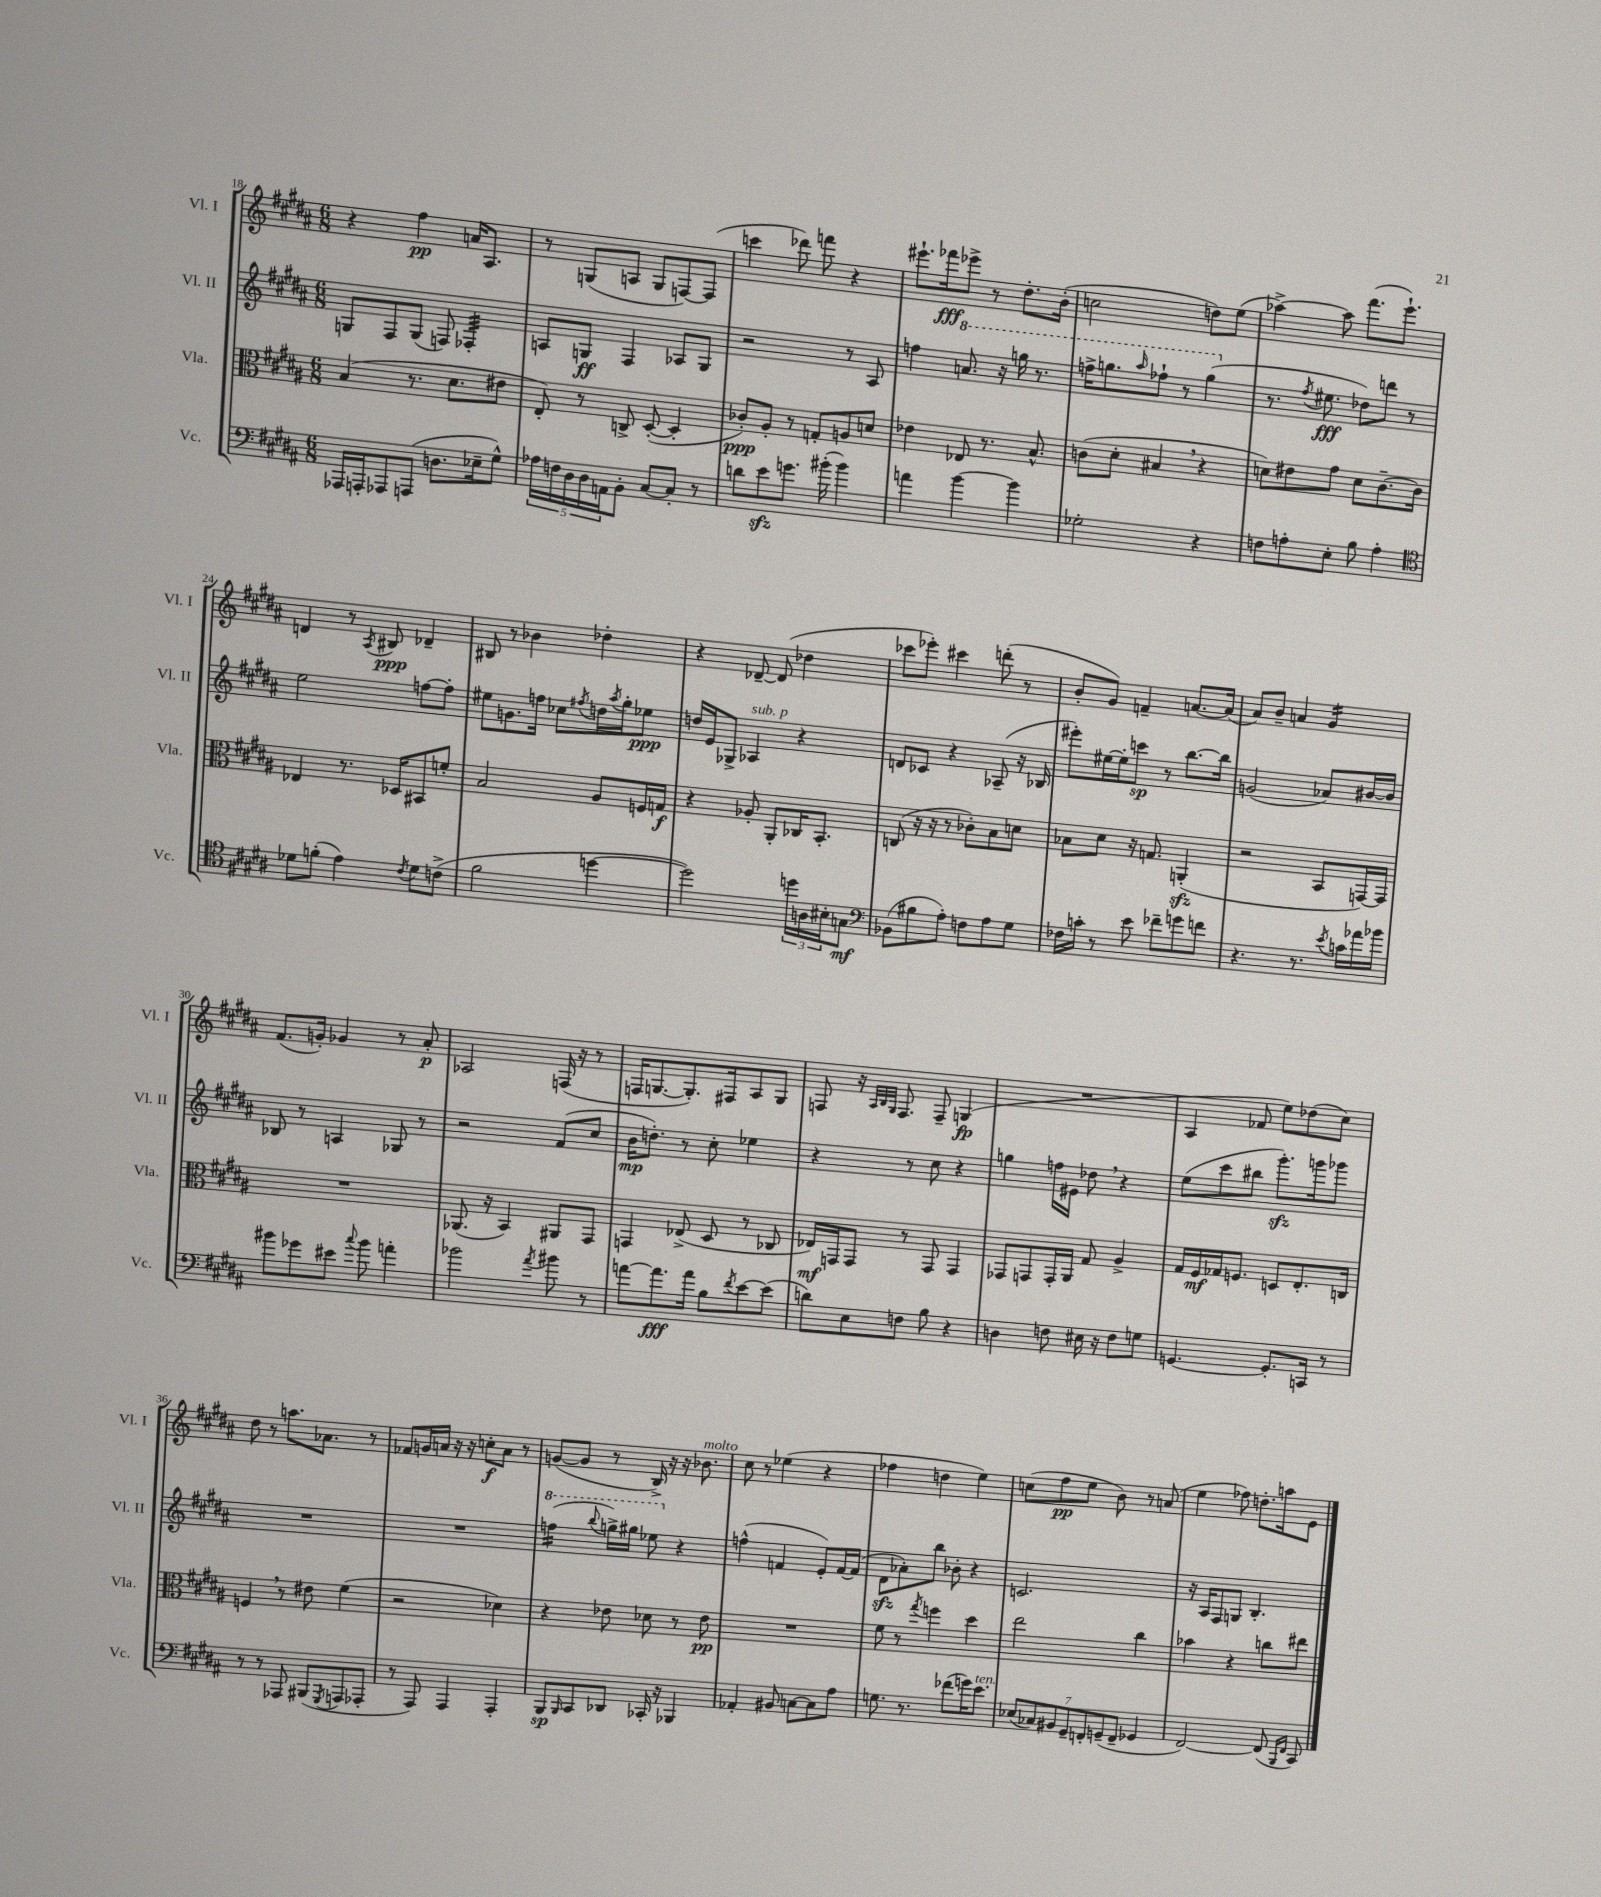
<<
\new StaffGroup <<
\new Staff = "s0" \with { instrumentName = "Vl. I" shortInstrumentName = "Vl. I" } {
    \clef treble \key b \major \numericTimeSignature \time 6/8
    r4 fis''4\pp a'16 ais8. |
    r8 g8( a8 g8 f8~) f8( |
    c'''4 des'''8) f'''8 r4 |
    eis'''8.-! fes'''16\fff ees'''8-> r8 dis''8.-. b'16-.( |
    c''2 d''8) e''8( |
    aes''4~->) aes''8 fis'''8.( e'''8.-!) |
    d'4 r8 \acciaccatura { ais8 } bis8\ppp des'4-- |
    bis8 r8 bes'4 des''4-. |
    r4 des'8~-- des'8( des''4 |
    ces'''8 ees'''8-.) cis'''4 d'''8-.( r8 |
    b'8-. gis'8) f'4-- a'8.~ a'16( |
    ais'8) b'8-- a'4 gis'4:16 |
    fis'8.( g'16-.) ges'4 r8 ais'8-.\p |
    aes2 f16( r16 r8 |
    f16 g8.~ g8.-.) fis16 ais8 g8 |
    f8 r16 \grace { ais32 b32 gis32 } f8. f8-- g4\fp( |
    R2. |
    ais4 fes'8 e''8) des''8( cis''8) |
    dis''8 r8 a''8. aes'8. r8 |
    fes'8 g'16 a'16 r16 r16 c''8-.\f a'8 r8 |
    g'8~( g'8 r8 b16->) r16 r16 bes'8.^\markup { \italic "molto" } |
    cis''8 r8 ees''4( r4 |
    fes''4 d''4 e''4) |
    c''8( fis''8\pp e''8 b'8) r8 a'8( |
    e''4 fes''8) d''8.-. a''16 e'8 \bar "|." |
}
\new Staff = "s1" \with { instrumentName = "Vl. II" shortInstrumentName = "Vl. II" } {
    \clef treble \key b \major \numericTimeSignature \time 6/8
    g8 fis8 g8( f8) fes4:32-. |
    a8 g8\ff fis4 aes8 g8 |
    r2 r8 ais8 |
    f''4 \ottava #1 a''8. r16 g'''16 r8. |
    f'''16-> g'''8. \grace { ais'''16 } fes'''8-! r8 g'''4( \ottava #0 |
    r8. \acciaccatura { fis''8 } eis''8.\fff des''8) d'''8 r8 |
    e''2 f''8~ f''8-. |
    eis''8 g'8. f''16 ces''8 \acciaccatura { fis''8 } d''16 \acciaccatura { ais''8 } gis''16-. ees''8\ppp |
    d''16 e'16 ges8-> aes4^\markup { \italic "sub. p" } r4 |
    d'8 ces'8 r4 aes8--( r16 bes16 |
    eis'''8-.) eis''16~ eis''16-. c'''8\sp r8 b''8.~ b''16 |
    g'2( aes'8) bis'16~ bis'16 |
    bes8 r8 a4 ges8 r8 |
    r2 fis'8( cis''8 |
    b'16\mp d''8.-.) r8 cis''8-. ees''4 |
    r4 r8 cis''8 r4 |
    g''4 f''16 eis'16 des''8 \breathe r4 |
    e''8( cis'''8 bis''8 gis'''8.-.\sfz) g'''16 ges'''8 |
    R2. |
    R2. |
    \ottava #1 f'''4:16( \appoggiatura { b'''8 } g'''16->) gis'''16 ees'''8 \ottava #0 r4 |
    f''4-^( f'4 e'8-.) f'16~ f'16( |
    dis'8\sfz aes'8-.) b''8 bes'8-. r4 |
    c'2. |
    r16 ais16 fis8 g8 b4.-. \bar "|." |
}
\new Staff = "s2" \with { instrumentName = "Vla." shortInstrumentName = "Vla." } {
    \clef alto \key b \major \numericTimeSignature \time 6/8
    b4( r8. dis'8. eis'8 |
    e8-.) r8 c8-> dis8~-.( dis4-. |
    ces'8-.\ppp) ais8-. r8 g8-. a8 d'8 |
    ees'4 ees8 r8. b8.-^ |
    c'8( dis'8-. bis4 \breathe r4 |
    d'8) eis'8 gis'8 d'8 cis'8.~-- cis'16 |
    ees4 r8. des16 bis,8 f'8-. |
    b2 ais8 f16 g16\f |
    r4 aes8-. ais,8-. ces16 b,8.-. |
    c8( r16 r16 r8 ces'8-.) b8 d'8 |
    bes8 dis'8 r16 g8. a,4-.\sfz( |
    r2 b,8 g,16~) g,16 |
    R2. |
    aes,8.( r16 b,4) ais,8 gis,8 |
    g,4 ees8->( dis8 r8 ces8 |
    ees16\mf) g,16 g,8 r8 g,8 g,4 |
    ges,8 g,8 g,16-. ais,16 gis8 ais4-> |
    gis16 fis16\mf ges16 f8. d8 e8.-. c16 |
    f4 \breathe r8 eis'8 fis'4( |
    r2 des'4) |
    r4 ees'8 des'8 r8 ees'8\pp |
    R2. |
    fis'8 r8 \acciaccatura { gis''8 } f''4 dis''4 |
    e''2 cis''4 |
    bes'4 r4 c''8 eis''8 \bar "|." |
}
\new Staff = "s3" \with { instrumentName = "Vc." shortInstrumentName = "Vc." } {
    \clef bass \key b \major \numericTimeSignature \time 6/8
    aes,,16 a,,16-. aes,,8 a,,8( d8. ees16-- gis8-^) |
    \tuplet 5/4 { aes16 f16 dis16 dis16 a,16 } b,8-. cis8~ cis8-. r8 |
    d'8 e'8\sfz g'8. bis'16-.( bis'4) |
    a'4 b'4~ b'4 |
    ges2-. r4 |
    f8 a8-. e8-. b8 a4-. |
    \clef tenor des'8 f'8-.( e'4) \acciaccatura { cis'8 } des'8 c'8->( |
    fis'2 d''4~ |
    d''2) \tuplet 3/2 { d''16 a16 bis16-. } g8\mf |
    \clef bass bes,8( bis8 ais8-.) f8 ais8 gis8 |
    fes16 c'16-. r8 e'8 fes'8-- g'8 f'8 |
    r4. r8. \acciaccatura { e'8 } c'16 aes'16 bes'16 |
    bis'8 ges'8 eis'8 \appoggiatura { cis''8 } bis'8 a'4-. |
    bes'2 \acciaccatura { ais'8 } bis'8 r8 |
    a'8~ a'8.\fff a'16 b8 \acciaccatura { fis'8 } e'8~ e'8( |
    d'8) e8 f8 b8 r4 |
    d4 f8 eis16 r16 f8 g8 |
    g,4.~ g,8.-. c,16 r8 |
    r8 r8 aes,,8 bis,,8( \acciaccatura { gis,,8 } a,,8 aes,,8-. |
    r8 ais,,8) ais,,4 ais,,4-. |
    b,,8\sp \grace { b,,16 } cis,8 des,8 ces,16-. r16 bes,,4 |
    aes,4-. bis,8 c8~ c8 ais8 |
    g8. r8. fes'8( g'16) e'8.^\markup { \italic "ten." } |
    \tuplet 7/4 { ees8( ces8) bis,8 gis,8-- f,8-. g,8--( f,8-- } ges,4 |
    fis,2~) fis,8( \grace { b,,16 fis,16 } cis,8) \bar "|." |
}
>>
>>
\layout { \context { \Score currentBarNumber = #18 } }
